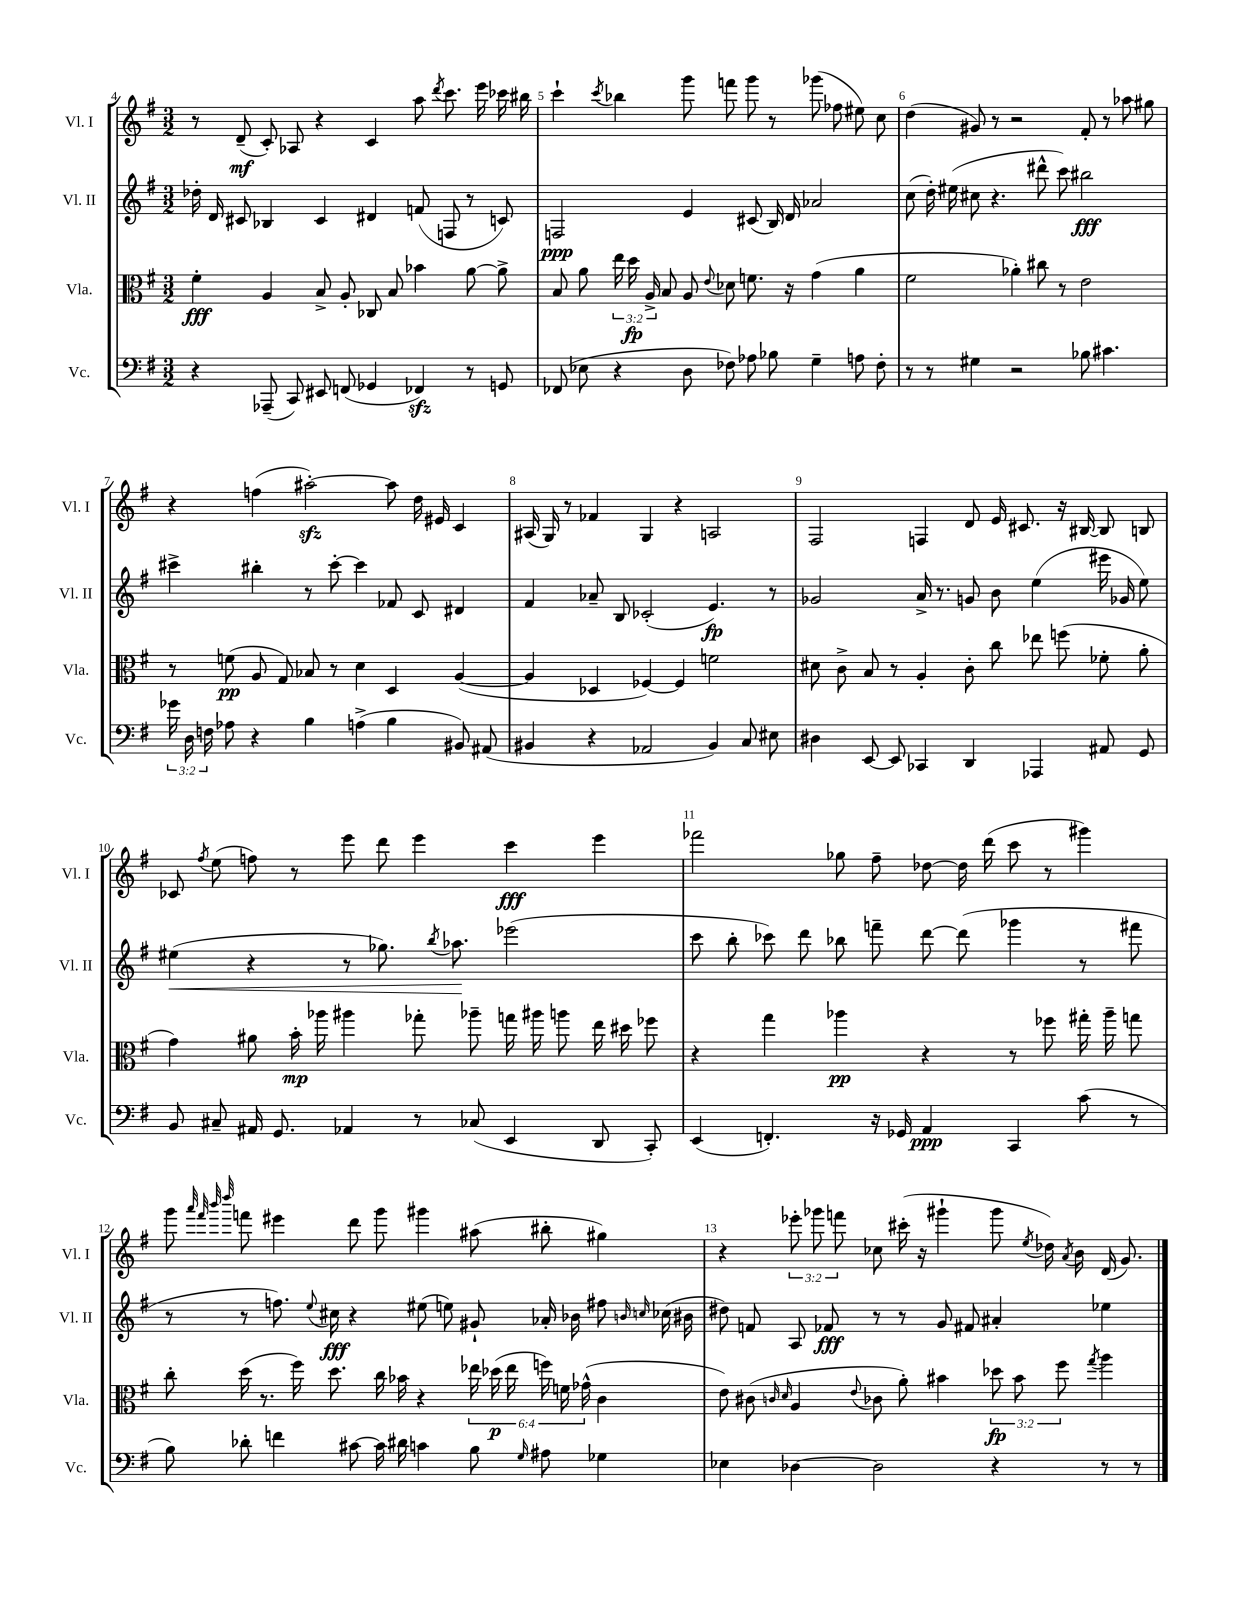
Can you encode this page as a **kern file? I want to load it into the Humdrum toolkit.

**kern	**dynam	**kern	**dynam	**kern	**dynam	**kern	**dynam
*part4	*part4	*part3	*part3	*part2	*part2	*part1	*part1
*staff4	*staff4	*staff3	*staff3	*staff2	*staff2	*staff1	*staff1
*I"Vc.	*	*I"Vla.	*	*I"Vl. II	*	*I"Vl. I	*
*I'Vc.	*	*I'Vla.	*	*I'Vl. II	*	*I'Vl. I	*
*clefF4	*	*clefC3	*	*clefG2	*	*clefG2	*
*k[f#]	*	*k[f#]	*	*k[f#]	*	*k[f#]	*
*M3/2	*	*M3/2	*	*M3/2	*	*M3/2	*
=4	=4	=4	=4	=4	=4	=4	=4
4r	.	4f#'\	fff	16dd-X'\	.	8r	.
.	.	.	.	16d/	.	.	.
.	.	.	.	8c#X/	.	(8d~/	mf
(8AAA-X~/	.	4A/	.	4B-X/	.	8c'/)	.
8CC/)	.	.	.	.	.	8A-X/	.
8EE#X/	.	8B^/	.	4c#/	.	4r	.
(8FFn/	.	8A'/	.	.	.	.	.
4GG-X/	.	8C-X/	.	4d#X/	.	4c/	.
.	.	8B/	.	.	.	.	.
4FF-Xzz/)	.	4b-X\	.	(8fn/	.	8aa\	.
.	.	.	.	.	.	8qddd/	.
.	.	.	.	8Fn/	.	8.ccc\	.
8r	.	[8a\	.	8r	.	.	.
.	.	.	.	.	.	16eee\	.
8GGn/	.	8a^\]	.	8cn/)	.	16ccc-X\	.
.	.	.	.	.	.	16bb#X\	.
=5	=5	=5	=5	=5	=5	=5	=5
(8FF-X/	.	8B/	.	2Fn/	ppp	4ccc`\	.
8E-X\	.	8a\	.	.	.	.	.
.	.	.	.	.	.	8qccc/	.
4r	.	24ee\	.	.	.	4bb-X\	.
.	.	24dd\	fp	.	.	.	.
.	.	24A^/	.	.	.	.	.
.	.	8B/	.	.	.	.	.
8D\	.	8A/	.	4e/	.	8ggg\	.
.	.	8qqe/	.	.	.	.	.
8F-X\)	.	8d-X\	.	.	.	8fffn\	.
8A-X\	.	8.fn\	.	(8c#X/	.	8ggg\	.
8B-X\	.	.	.	16B/)	.	8r	.
.	.	16r	.	16d/	.	.	.
4G~\	.	(4g\	.	2a-X/	.	(8ggg-X\	.
.	.	.	.	.	.	8ff-X\	.
8An\	.	4a\	.	.	.	8ee#X\)	.
8F-'\	.	.	.	.	.	8cc\	.
=6	=6	=6	=6	=6	=6	=6	=6
8r	.	2f#\	.	(8cc\	.	(4dd\	.
8r	.	.	.	16dd'\)	.	.	.
.	.	.	.	(16ee#X\	.	.	.
4G#X\	.	.	.	8cc#X\	.	8g#X/)	.
.	.	.	.	4.r	.	8r	.
2r	.	4a-X'\)	.	.	.	2r	.
.	.	8cc#X\	.	8ddd#X^^\	.	.	.
.	.	8r	.	8ccc\)	.	.	.
8B-X\	.	2e\	.	2bb#X\	fff	8f#'/	.
4.c#X\	.	.	.	.	.	8r	.
.	.	.	.	.	.	8aa-X\	.
.	.	.	.	.	.	8gg#X\	.
!!LO:LB:g=z
=7	=7	=7	=7	=7	=7	=7	=7
24g-X\	.	8r	.	4ccc#X^\	.	4r	.
24D\	.	.	.	.	.	.	.
24Fn\	.	.	.	.	.	.	.
8A-X\	.	(8fn\	pp	.	.	.	.
4r	.	8A/	.	4bb#X'\	.	(4ffn\	.
.	.	8G/)	.	.	.	.	.
4B\	.	8B-X/	.	8r	.	[2aa#Xzz'\)	.
.	.	8r	.	[8ccc#'\	.	.	.
(4An^\	.	4d\	.	4ccc#\]	.	.	.
4B\	.	4D/	.	8f-X/	.	8aa#\]	.
.	.	.	.	8c/	.	16dd\	.
.	.	.	.	.	.	16e#X/	.
8BB#X/)	.	([4A/	.	4d#X/	.	4c/	.
(8AA#X/	.	.	.	.	.	.	.
=8	=8	=8	=8	=8	=8	=8	=8
4BB#X/	.	4A/]	.	4f#/	.	(16A#X/	.
.	.	.	.	.	.	16G/)	.
.	.	.	.	.	.	8r	.
4r	.	4D-X/	.	8a-X~/	.	4f-X/	.
.	.	.	.	8B/	.	.	.
2AA-X/	.	[4F-X/)	.	(2c-X'/	.	4G/	.
.	.	4F-/]	.	.	.	4r	.
4BB#/)	.	2fn\	.	4.e/)	fp	2An/	.
8C/	.	.	.	.	.	.	.
8E#X\	.	.	.	8r	.	.	.
=9	=9	=9	=9	=9	=9	=9	=9
4D#X\	.	8d#X\	.	2g-X/	.	2F#/	.
.	.	8c^\	.	.	.	.	.
[8EE/	.	8B/	.	.	.	.	.
8EE/]	.	8r	.	.	.	.	.
4CC-X/	.	4A'/	.	16a^/	.	4Fn/	.
.	.	.	.	8.r	.	.	.
4DD/	.	8c'\	.	8gn/	.	8d/	.
.	.	8cc\	.	8b\	.	16e/	.
.	.	.	.	.	.	8.c#X/	.
4AAA-X/	.	8ee-X\	.	(4ee\	.	.	.
.	.	(8ffn\	.	.	.	16r	.
.	.	.	.	.	.	[16B#X/	.
8AA#X/	.	8f-X'\	.	16eee#X\	.	8B#/]	.
.	.	.	.	16g-X/	.	.	.
8GG/	.	8a'\	.	8ee\)	.	8Bn/	.
!!LO:LB:g=z
=10	=10	=10	=10	=10	=10	=10	=10
!	!	!	!	!	!LO:HP:b	!	!
8BB/	.	4g\)	.	(4ee#X\	<	8c-X/	.
.	.	.	.	.	.	8qff#/	.
8C#X~/	.	.	.	.	.	(8ee\	.
16AA#X/	.	8a#X\	.	4r	.	8ffn\)	.
8.GG/	.	.	.	.	.	.	.
.	.	16b'\	mp	.	.	8r	.
.	.	16aa-X\	.	.	.	.	.
4AA-X/	.	4aa#X\	.	8r	.	8eee\	.
.	.	.	.	8.gg-X\)	.	8ddd\	.
8r	.	8gg-X'\	.	.	.	4eee\	.
.	.	.	.	8qbb/	.	.	.
.	.	.	.	8.aa-X\	.	.	.
(8C-X/	.	8aa-X~\	.	.	.	.	.
4EE/	.	16ggn\	.	(2eee-X\	[	4ccc\	fff
.	.	16aa#X\	.	.	.	.	.
.	.	8aan\	.	.	.	.	.
8DD/	.	16ee\	.	.	.	4eee\	.
.	.	16dd#X\	.	.	.	.	.
8CC'/)	.	8ff-X\	.	.	.	.	.
=11	=11	=11	=11	=11	=11	=11	=11
(4EE/	.	4r	.	8ccc\	.	2fff-X\	.
.	.	.	.	8bb'\	.	.	.
4.FFn'/)	.	4gg\	.	8ccc-X\)	.	.	.
.	.	.	.	8ddd\	.	.	.
.	.	4aa-X\	pp	8bb-X\	.	8gg-X\	.
16r	.	.	.	8fffn~\	.	8ff#~\	.
16GG-X/	.	.	.	.	.	.	.
4AA/	ppp	4r	.	[8ddd\	.	[8dd-X\	.
.	.	.	.	(8ddd\]	.	16dd-\]	.
.	.	.	.	.	.	(16ddd\	.
4CC/	.	8r	.	4ggg-X\	.	8ccc\	.
.	.	8ff-X\	.	.	.	8r	.
(8c\	.	16gg#X'\	.	8r	.	4ggg#X\)	.
.	.	16aa-~\	.	.	.	.	.
8r	.	8ggn\	.	8fff#X\	.	.	.
!!LO:LB:g=z
=12	=12	=12	=12	=12	=12	=12	=12
8B\)	.	8cc'\	.	8r	.	8ggg\	.
.	.	.	.	.	.	32qqaaa/	.
.	.	.	.	.	.	32qqfff#/	.
.	.	.	.	.	.	32qqbbb/	.
.	.	.	.	.	.	32qqdddd/	.
8d-X'\	.	(16dd\	.	8r	.	8fffn\	.
.	.	8.r	.	.	.	.	.
4fn\	.	.	.	8.ffn\)	.	4eee#X\	.
.	.	16ff#\)	.	.	.	.	.
.	.	.	.	8qqee/	.	.	.
.	.	8.dd\	.	16cc#X\	fff	.	.
[8c#X\	.	.	.	4r	.	8ddd\	.
16c#\]	.	16cc\	.	.	.	8ggg\	.
16d#X\	.	16b-X\	.	.	.	.	.
4cn\	.	4r	.	(8ee#X\	.	4ggg#X\	.
.	.	.	.	8een\)	.	.	.
8B\	.	24ee-X\	.	8g#X`/	.	(8aa#X\	.
.	.	(24dd-X\	p	.	.	.	.
.	.	24ee-\	.	.	.	.	.
16qqG/	.	.	.	.	.	.	.
8A#X\	.	24ffn\)	.	16a-X'/	.	8bb#X'\	.
.	.	24fn\	.	.	.	.	.
.	.	.	.	16b-X\	.	.	.
.	.	(24g-X^^\	.	.	.	.	.
4G-X\	.	4c\	.	8ff#X\	.	4gg#X\)	.
.	.	.	.	16qqbn/	.	.	.
.	.	.	.	16qqccn/	.	.	.
.	.	.	.	(16cc-X\	.	.	.
.	.	.	.	16b#X\	.	.	.
=13	=13	=13	=13	=13	=13	=13	=13
4E-X\	.	8e\)	.	8dd#X\)	.	4r	.
.	.	(8c#X\	.	8fn/	.	.	.
.	.	16qqcn/	.	.	.	.	.
.	.	16qqd/	.	.	.	.	.
[4D-X\	.	4A/	.	8A/	.	12eee-X'\	.
.	.	.	.	.	.	12ggg-X\	.
.	.	.	.	8f-X/	fff	.	.
.	.	.	.	.	.	12fffn\	.
.	.	8qqe/	.	.	.	.	.
2D-\]	.	8c-X\	.	8r	.	8cc-X\	.
.	.	8a'\)	.	8r	.	(16ccc#X'\	.
.	.	.	.	.	.	16r	.
.	.	4b#X\	.	8g/	.	4ggg#X`\	.
.	.	.	.	8f#X/	.	.	.
4r	.	12dd-X\	fp	4a#X'/	.	8ggg#\	.
.	.	12b#\	.	.	.	.	.
.	.	.	.	.	.	8qee/	.
.	.	.	.	.	.	16dd-X\)	.
.	.	12ff#\	.	.	.	.	.
.	.	.	.	.	.	8qa/	.
.	.	.	.	.	.	16b\	.
.	.	8qgg/	.	.	.	.	.
8r	.	4aa\	.	4ee-X\	.	(16d/	.
.	.	.	.	.	.	8.g/)	.
8r	.	.	.	.	.	.	.
==	==	==	==	==	==	==	==
*-	*-	*-	*-	*-	*-	*-	*-
